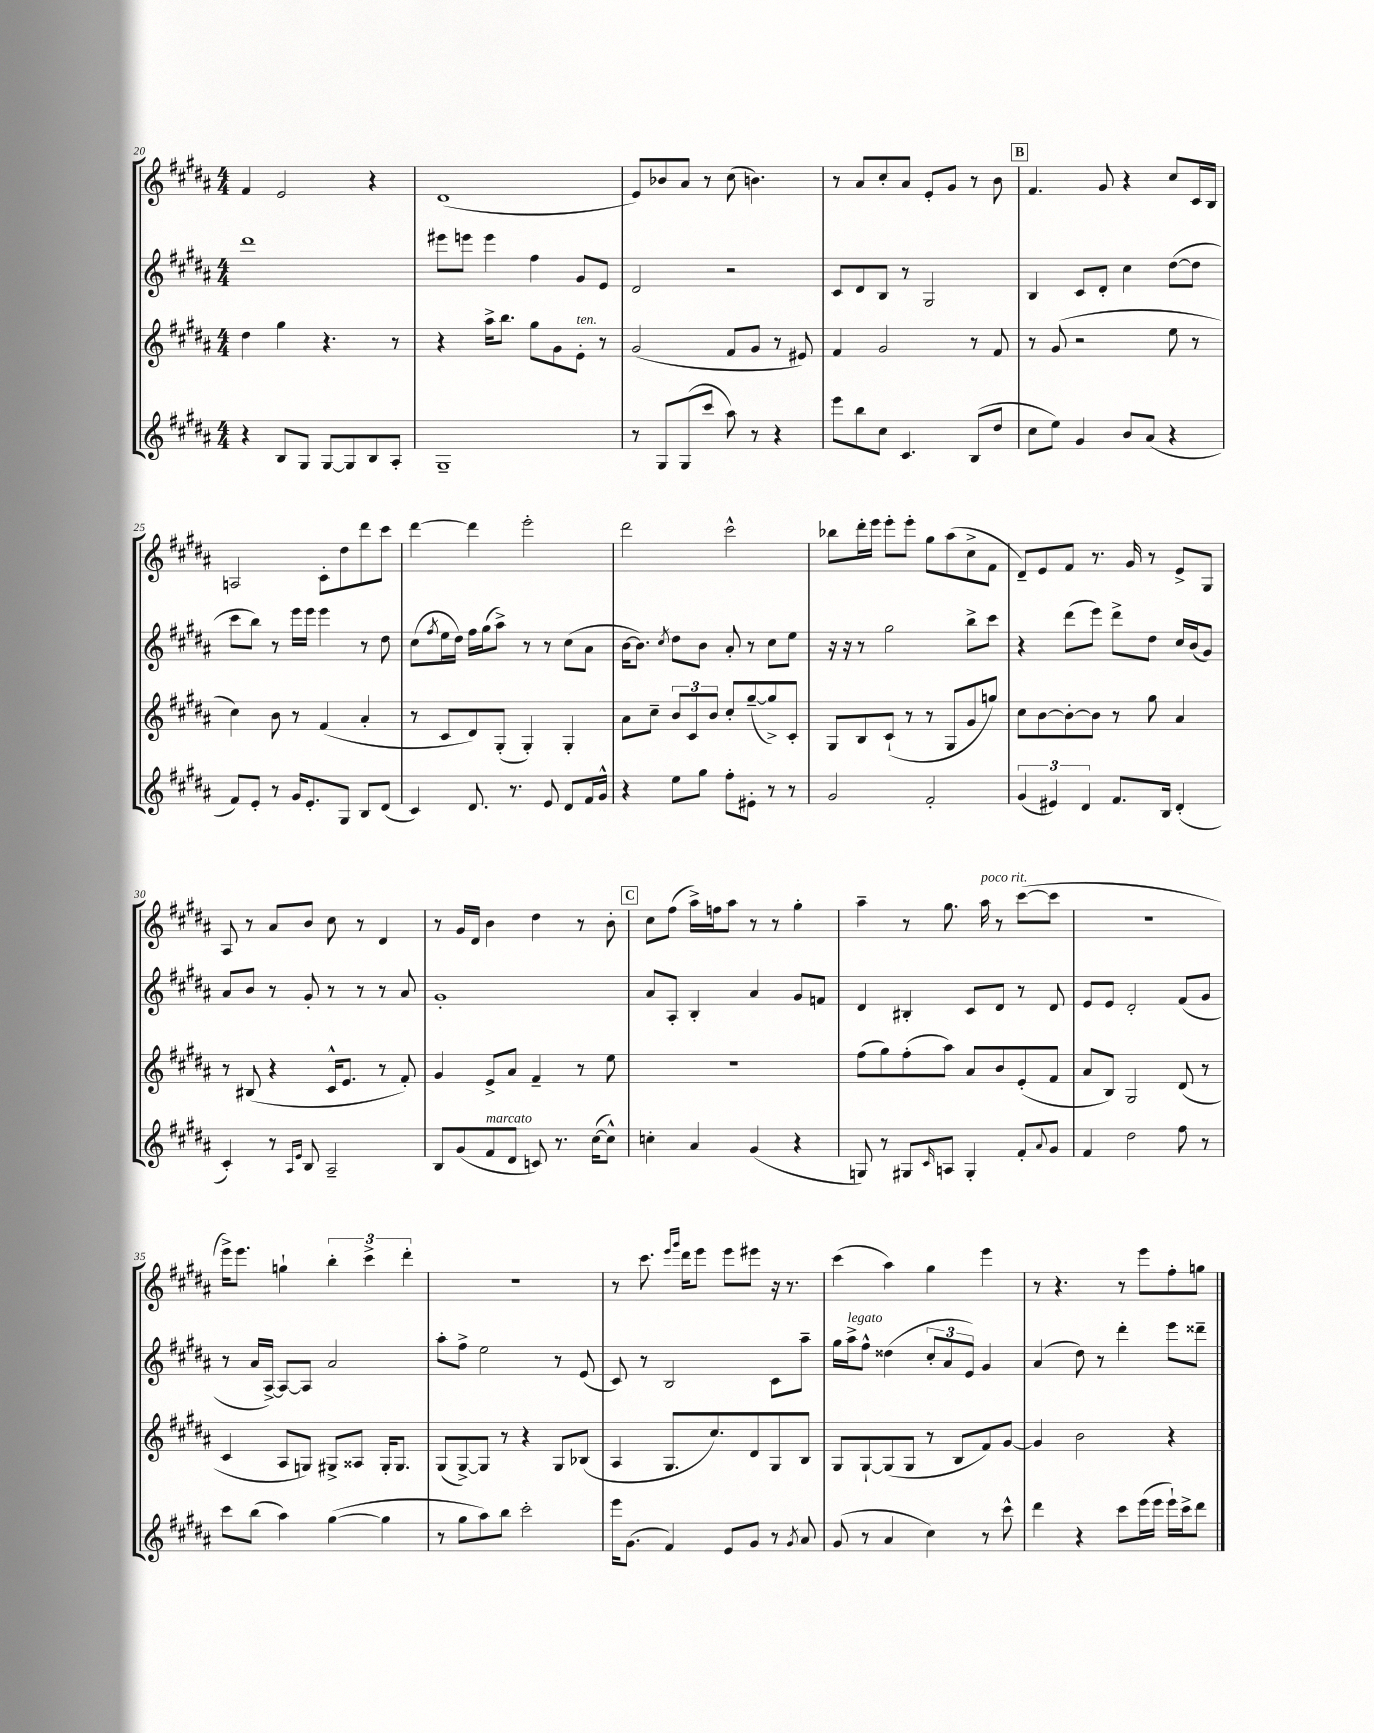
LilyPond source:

<<
\new StaffGroup <<
\new Staff = "s0" {
    \clef treble \key b \major \numericTimeSignature \time 4/4
    fis'4 e'2 r4 |
    dis'1( |
    e'8) bes'8 ais'8 r8 cis''8( b'4.) |
    r8 ais'8 cis''8-. ais'8 e'8-. gis'8 r8 b'8 |
    \mark \markup { \box "B" } fis'4. gis'8 r4 cis''8 cis'16 b16 |
    a2 cis'8-. dis''8 dis'''8 cis'''8 |
    dis'''4~ dis'''4 e'''2-. |
    dis'''2 cis'''2-^ |
    bes''8 dis'''16-. e'''16 e'''8-. e'''8-. gis''8 ais''8( cis''8-> fis'8 |
    dis'8--) e'8 fis'8 r8. gis'16 r8 e'8-> gis8 |
    ais8 r8 ais'8 b'8 cis''8 r8 dis'4 |
    r8 gis'16 dis'16 b'4 dis''4 r8 b'8-. |
    \mark \markup { \box "C" } cis''8 fis''8( ais''16->) f''16 ais''8 r8 r8 gis''4-. |
    ais''4-- r8 gis''8. ais''16^\markup { \italic "poco rit." } r8 cis'''8~( cis'''8 |
    R1 |
    e'''16->) e'''8. g''4-! \tuplet 3/2 { b''4-. cis'''4-> dis'''4-. } |
    R1 |
    r8 cis'''8. \grace { e'''16 gis'''16 } dis'''16 e'''8 e'''8 eis'''8 r16 r8. |
    cis'''4( ais''4) gis''4 e'''4 |
    r8 r4. r8 e'''8 fis''8-. g''8 \bar "|." |
}
\new Staff = "s1" {
    \clef treble \key b \major \numericTimeSignature \time 4/4
    dis'''1 |
    eis'''8 e'''8 e'''4 fis''4 gis'8 e'8 |
    dis'2 r2 |
    cis'8 dis'8 b8 r8 gis2 |
    \mark \markup { \box "B" } b4 cis'8 dis'8-. cis''4 dis''8~( dis''8 |
    cis'''8 b''8) r8 e'''16 e'''16 e'''4 r8 dis''8 |
    cis''8( \acciaccatura { fis''8 } e''16 dis''16) fis''16 gis''16( ais''8->) r8 r8 cis''8( ais'8 |
    b'16~ b'8.) \acciaccatura { cis''8 } dis''8 b'8 ais'8-. r8 cis''8 e''8 |
    r16 r16 r8 gis''2 b''8-> cis'''8 |
    r4 dis'''8( e'''8) dis'''8-> dis''8 cis''16 b'16( gis'8) |
    ais'8 b'8 r8 gis'8-. r8 r8 r8 ais'8 |
    gis'1-. |
    \mark \markup { \box "C" } ais'8 ais8-. b4-. ais'4 gis'8 f'8 |
    dis'4 bis4-. cis'8 dis'8 r8 dis'8 |
    e'8 e'8 dis'2-. fis'8( gis'8 |
    r8 ais'16 ais16~->) ais8~ ais8 ais'2 |
    ais''8-. fis''8-> e''2 r8 e'8( |
    cis'8) r8 b2 cis'8 ais''8-- |
    gis''16 ais''16->^\markup { \italic "legato" } fis''8-^ disis''4( \tuplet 3/2 { cis''8-. ais'8 e'8) } gis'4 |
    ais'4( dis''8) r8 dis'''4-. e'''8 disis'''8-- \bar "|." |
}
\new Staff = "s2" {
    \clef treble \key b \major \numericTimeSignature \time 4/4
    dis''4 gis''4 r4. r8 |
    r4 ais''16-> b''8. gis''8 gis'8 e'8-.^\markup { \italic "ten." } r8 |
    gis'2( fis'8 gis'8 r8 eis'8) |
    fis'4 gis'2 r8 fis'8 |
    \mark \markup { \box "B" } r8 gis'8( r2 e''8 r8 |
    cis''4) b'8 r8 fis'4( ais'4-. |
    r8 cis'8 dis'8) gis8-.( gis4-.) gis4-. |
    ais'8 cis''8-- \tuplet 3/2 { b'8 cis'8 b'8 } cis''8-. gis''8~--( gis''8->) cis'8-. |
    gis8 b8 cis'8-!( r8 r8 gis8 gis'8 g''8) |
    cis''8 b'8~ b'8~-. b'8 r8 gis''8 ais'4 |
    r8 bis8( r4 cis'16-^ e'8. r8 fis'8-.) |
    gis'4 e'8-> ais'8 fis'4-- r8 e''8 |
    \mark \markup { \box "C" } r1 |
    fis''8( gis''8) fis''8-.( ais''8) ais'8 b'8 e'8-.( fis'8 |
    ais'8 b8) gis2 dis'8( r8 |
    cis'4 ais8 g8) gis8-> aisis8 gis16-. gis8. |
    gis8( gis8~->) gis8 r8 r4 gis8 bes8( |
    ais4 gis8. cis''8.) dis'8 gis8 b8 |
    gis8 gis8~-! gis8( gis8 r8 b8 fis'8) gis'8~ |
    gis'4 b'2 r4 \bar "|." |
}
\new Staff = "s3" {
    \clef treble \key b \major \numericTimeSignature \time 4/4
    r4 b8 gis8 gis8~ gis8 b8 ais8-. |
    gis1-- |
    r8 gis8 gis8( cis'''8 ais''8) r8 r4 |
    e'''8 b''8 cis''8 cis'4. b8( dis''8 |
    \mark \markup { \box "B" } cis''8 e''8) gis'4 b'8 ais'8( r4 |
    fis'8) e'8-. r8 gis'16 e'8.-. gis8 b8 dis'8( |
    cis'4) dis'8. r8. e'8 dis'8 fis'16 gis'16-^ |
    r4 e''8 gis''8 fis''8-. eis'8-. r8 r8 |
    gis'2 fis'2-. |
    \tuplet 3/2 { gis'4( eis'4) dis'4 } fis'8. b16 dis'4-.( |
    cis'4-.) r8 \grace { ais16 e'16 } b8 ais2-- |
    b8 gis'8( fis'8^\markup { \italic "marcato" } dis'8 c'8) r8. cis''16~( cis''8-^) |
    \mark \markup { \box "C" } c''4-. ais'4 gis'4( r4 |
    g8) r8 gis8 \grace { cis'16 } a8 gis4-. fis'8-. \appoggiatura { ais'8 } gis'8 |
    fis'4 dis''2 fis''8 r8 |
    cis'''8 b''8( ais''4) gis''4~( gis''4 |
    r8 gis''8 ais''8) b''8 cis'''2-. |
    e'''16 gis'8.( fis'4) e'8 gis'8 r8 \acciaccatura { gis'8 } ais'8 |
    gis'8( r8 ais'4 cis''4) r8 cis'''8-^ |
    dis'''4 r4 cis'''8 e'''16( e'''16 e'''16-!) cis'''16-> dis'''8 \bar "|." |
}
>>
>>
\layout { \context { \Score currentBarNumber = #20 } }
